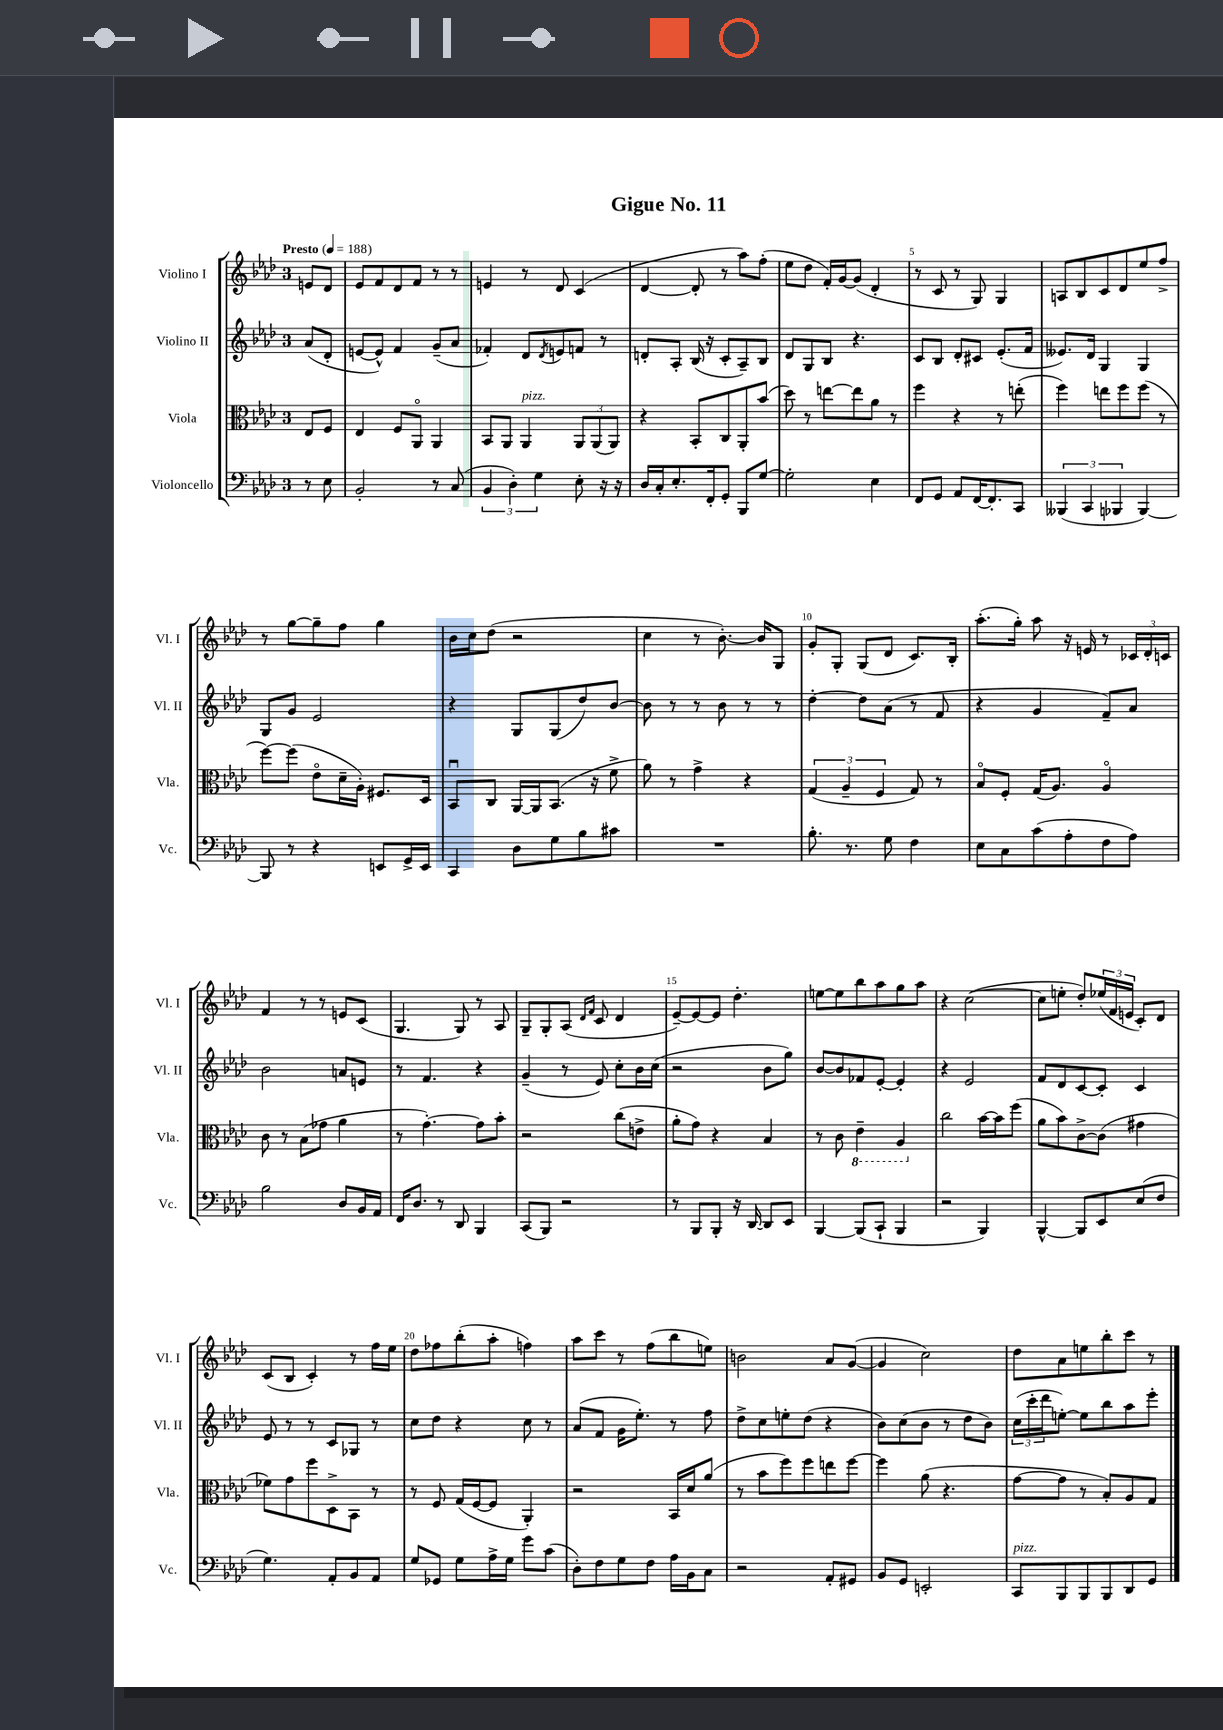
\header { title = "Gigue No. 11" }
<<
\new StaffGroup <<
\new Staff = "s0" \with { instrumentName = "Violino I" shortInstrumentName = "Vl. I" } {
    \clef treble \key aes \major \once \override Staff.TimeSignature.style = #'single-digit \time 3/4 \partial 4 \tempo "Presto" 4 = 188
    e'8 des'8 |
    ees'8 f'8 des'8 f'8 r8 r8 |
    e'4 r8 des'8 c'4( |
    des'4~ des'8-. r8 aes''8) f''8-.( |
    ees''8 des''8 f'16-.) g'16~ g'8( des'4-. |
    r8 c'8 r8 g8) g4 |
    a8 bes8 c'8 des'8 ees''8 f''8-> |
    r8 g''8~ g''8-- f''8 g''4 |
    bes'16 c''16 des''8( r2 |
    c''4 r8 bes'8.~-.) bes'16 g8 |
    g'8-. g8-. g8( des'8 c'8.) bes16-. |
    aes''8.-.( g''16-.) aes''8 r16 e'16 r8 \tuplet 3/2 { ces'16 des'16-. c'16 } |
    f'4 r8 r8 e'8 c'8( |
    g4. g8) r8 aes8 |
    g8-- g8-. aes8( \grace { des'16 f'16 } c'8 des'4 |
    ees'8~--) ees'8~ ees'8 des''4.-. |
    e''8~ e''8 bes''8 aes''8 g''8 aes''8 |
    r4 c''2~( |
    c''8 e''8-. des''8-.) \tuplet 3/2 { ees''16( f'16 e'16 } c'8-.) des'8 |
    c'8( bes8 c'4-.) r8 f''16 ees''16 |
    des''8 fes''8 bes''8-.( aes''8-. f''4) |
    aes''8 c'''8 r8 f''8( bes''8 e''8) |
    b'2 aes'8 g'8~( |
    g'4 c''2) |
    des''8 aes'8 e''8 bes''8-. c'''8 r8 \bar "|." |
}
\new Staff = "s1" \with { instrumentName = "Violino II" shortInstrumentName = "Vl. II" } {
    \clef treble \key aes \major \once \override Staff.TimeSignature.style = #'single-digit \time 3/4 \partial 4
    aes'8( des'8-. |
    e'8~ e'8-^) f'4 g'8--( aes'8 |
    fes'4-.) des'8 \acciaccatura { des'8 } e'8 f'8 r8 |
    d'8-. aes8-. bes16( r16 c'8-. aes8--) bes8 |
    des'8 g8 bes8 r4. |
    c'8 bes8 des'8-. cis'8 ees'8.-.( f'16 |
    eeses'8.) des'16 g4 g4 |
    g8 g'8 ees'2 |
    r4 g8 g8( des''8) bes'8~ |
    bes'8 r8 r8 bes'8 r8 r8 |
    des''4~-. des''8 aes'8( r8 f'8 |
    r4 g'4 f'8--) aes'8 |
    bes'2 a'8 e'8 |
    r8 f'4. r4 |
    g'4--( r8 ees'8) c''8-. bes'16 c''16( |
    r2 bes'8 g''8) |
    bes'8~ bes'8 fes'8 ees'8~-. ees'4-. |
    r4 ees'2 |
    f'8 des'8 c'8~ c'8-. c'4 |
    ees'8 r8 r8 c'8 ges8 r8 |
    c''8 des''8 r4 c''8 r8 |
    aes'8( f'8 g'16 ees''8.-.) r8 f''8 |
    des''8-> c''8 e''8-. des''8( r4 |
    bes'8) c''8( bes'8 r8 des''8 bes'8) |
    \tuplet 3/2 { c''16( c'''16-. des'''16 } e''8~-.) e''8 bes''8 aes''8 ees'''8-. \bar "|." |
}
\new Staff = "s2" \with { instrumentName = "Viola" shortInstrumentName = "Vla." } {
    \clef alto \key aes \major \once \override Staff.TimeSignature.style = #'single-digit \time 3/4 \partial 4
    ees8 f8 |
    ees4 f8 aes,8\flageolet aes,4 |
    bes,8 aes,8 aes,4^\markup { \italic "pizz." } \tuplet 3/2 { aes,8 aes,8( aes,8) } |
    r4 bes,8-. c8 aes,8-. bes'8( |
    des''8) r8 e''8~ e''8 aes'8 r8 |
    f''4 r4 r8 e''8-.( |
    f''4) e''8 f''8 f''8( r8 |
    f''8~) f''8( ees'8\flageolet des'16-- aes16-.) fis8. des16 |
    bes,8\downbow c8 aes,16~ aes,16 bes,8.( r16 f'8-> |
    aes'8) r8 g'4-> r4 |
    \tuplet 3/2 { g4( aes4-- f4 } g8) r8 |
    bes8\flageolet f8-. g16( aes8.) aes4\flageolet |
    c'8 r8 bes8( ges'8 aes'4 |
    r8 g'4.~-.) g'8 bes'8-. |
    r2 c''8( e'8-> |
    aes'8-. g'8) r4 bes4 |
    r8 c'8 \ottava #-1 ees4-- aes,4 \ottava #0 |
    c''2 bes'16~ bes'16 f''8( |
    aes'8 bes'8) c'8~-> c'8( gis'4 |
    fes'8) g'8 f''8 des8-> bes,8 r8 |
    r8 f8 g16( f16~ f8 aes,4-.) |
    r2 bes,16 des'16 aes'8( |
    r8 bes'8 f''8) f''8 e''8 f''8~ |
    f''4 aes'8( r4. |
    g'8~ g'8 r8 bes8-.) aes8 g8 \bar "|." |
}
\new Staff = "s3" \with { instrumentName = "Violoncello" shortInstrumentName = "Vc." } {
    \clef bass \key aes \major \once \override Staff.TimeSignature.style = #'single-digit \time 3/4 \partial 4
    r8 ees8 |
    bes,2-. r8 c8( |
    \tuplet 3/2 { bes,4 des4-.) g4 } ees8-. r16 r16 |
    des16 c16-. ees8.-. f,16-. g,8-. bes,,8 g8~ |
    g2-. ees4 |
    f,8 g,8 aes,8 f,16~ f,8.-. c,8 |
    \tuplet 3/2 { beses,,4( c,4 bes,,4 } bes,,4~) |
    bes,,8 r8 r4 e,8 g,16-> e,16 |
    c,4 des8 g8 bes8 cis'8 |
    R2. |
    bes8.-. r8. g8 f4 |
    ees8 c8 c'8( aes8-. f8 aes8) |
    bes2 des8 bes,16 aes,16 |
    f,16 des8. r8 des,8 bes,,4 |
    c,8( bes,,8) r2 |
    r8 bes,,8 bes,,8-. r16 des,16~ des,8 ees,8 |
    bes,,4~ bes,,8( c,8-! bes,,4 |
    r2 bes,,4) |
    bes,,4~-^ bes,,8 ees,8 ees8( f8 |
    g4.) aes,8-. bes,8 aes,8 |
    g8 ges,8 g8 aes16-> g16 g'8 c'8( |
    des8-.) f8 g8 f8 aes16 bes,16 c8 |
    r2 aes,8-. gis,8 |
    bes,8 g,8 e,2-. |
    c,8^\markup { \italic "pizz." } bes,,8 bes,,8 bes,,8 des,8 g,8 \bar "|." |
}
>>
>>
\layout { \context { \Score \override BarNumber.break-visibility = ##(#f #t #t) barNumberVisibility = #(every-nth-bar-number-visible 5) } }
